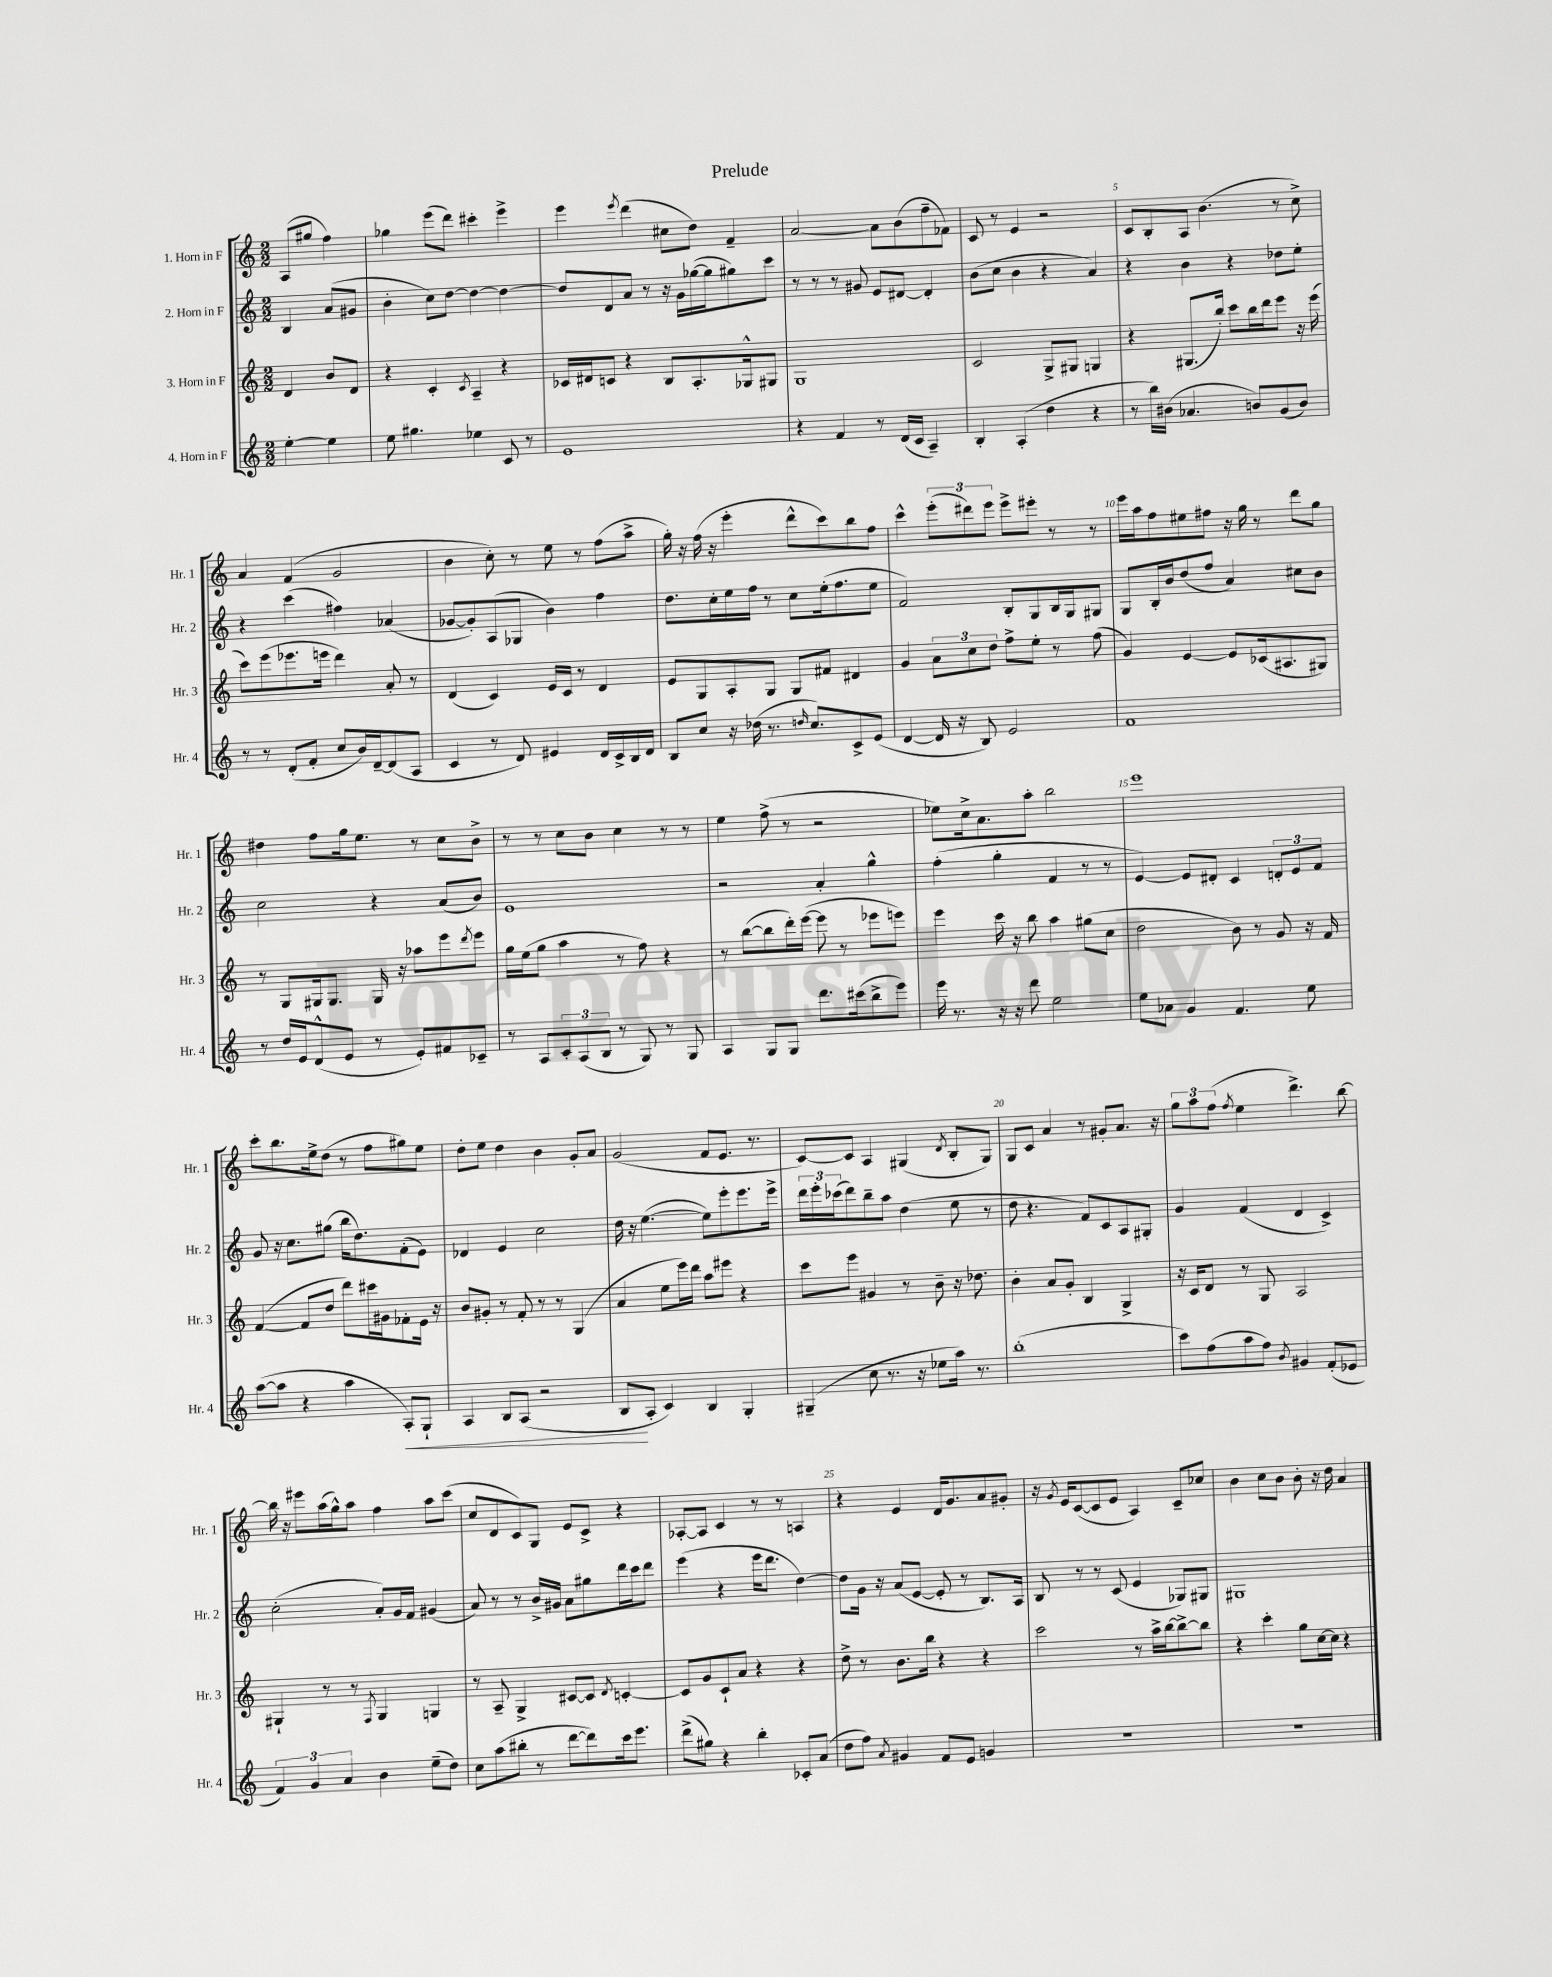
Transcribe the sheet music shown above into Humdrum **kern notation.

**kern	**kern	**kern	**kern
*staff4	*staff3	*staff2	*staff1
*clefG2	*clefG2	*clefG2	*clefG2
*k[]	*k[]	*k[]	*k[]
*M2/2	*M2/2	*M2/2	*M2/2
[4ee'	4d	4B	(8A
.	.	.	8gg#
4ee]	8b	(8a	4ff)
.	8d	8g#	.
=	=	=	=
8ee	4r	4b'	4gg-
4.gg#	.	.	.
.	4c'	8cc)	(8eee
.	.	[8dd	8ddd)
.	8qc	.	.
4ee-	4A~	4dd_	4ccc#'
8c	4r	4dd_	4eee^
8r	.	.	.
=	=	=	=
1e	16c-	8dd]	4eee
.	16d#	.	.
.	8c	8d	.
.	.	.	8qeee
.	4r	8a	(4ddd
.	.	8r	.
.	8B	16r	8cc#
.	.	16g	.
.	8.A'	([16gg-	8dd)
.	.	16gg-]	.
.	.	8gg#)	4f~
.	16G-^^	.	.
.	8G#	8ccc	.
=	=	=	=
4r	1G	8r	[2a
.	.	8r	.
4f	.	8r	.
.	.	8g#	.
8r	.	8e	8a]
(16d	.	[8d#	(8b
16c	.	.	.
4A~)	.	4d#']	8ff~
.	.	.	8f-)
=	=	=	=
4B'	2c	(8b	8c
.	.	8cc	8r
(4A'	.	4b	4e
4dd	8G^	4r	2r
.	8G#	.	.
4r	4G	4a)	.
=	=	=	=
8r	4r	4r	8c
16bb)	.	.	8B'
(16b#	.	.	.
4.a-	(8.G#	4b	8A
.	.	.	(4.b
.	16bb')	.	.
.	8ccc	4r	.
8b)	16bb	.	.
.	16ddd	.	.
(8g	8eee	8dd-	8r
8b)	16r	8ee'	8cc^)
.	(16eee	.	.
=	=	=	=
8r	8ccc)	4r	4a
8r	(8eee	.	.
(8d'	8.eee-	(4ccc	(4f
8f'	.	.	.
.	16eee	.	.
8cc	4ddd)	4ff#)	2g
16b)	.	.	.
[16d~	.	.	.
(8d]	8a'	(4a-	.
8A	8r	.	.
=	=	=	=
4c	(4d	[8g-	4b
.	.	8g-'])	.
8r	4c)	(8A	8cc')
8d)	.	8G-	8r
4e#	16e	4b)	8ee
.	16c	.	.
.	8r	.	8r
16d	4d	4ff	(8ff
16c^	.	.	.
16B	.	.	8aa^
16d	.	.	.
=	=	=	=
8B	8e	8.dd	16gg')
.	.	.	16r
8cc	8G	.	(16ff
.	.	16cc'	16r
16r	8A'	16ee	4eee'
(16dd-	.	16ff	.
8.r	8G	8r	.
.	8G	8cc	8ddd^^
16qqdd	.	.	.
8.cc)	.	.	.
.	8f#	(16ee'	8ccc)
.	.	8.ff	.
8c^	4d#	.	8bb
(8e	.	8ee	8ff
=	=	=	=
[4d	4g	2f)	4ccc^^
16d]	12a	.	(12eee'
16r	.	.	.
.	12cc	.	12ddd#)
8B)	.	.	.
.	12dd	.	12eee
2e	8ff^	8B'	8eee^
.	8ee'	8G	8eee#'
.	8r	16B	8r
.	.	16G	.
.	(8ff	8G#	8r
=	=	=	=
1f	4g)	8G	16eee
.	.	.	16aa
.	.	16B'	8ff
.	.	16b	.
.	[4e	(8dd	8ee#
.	.	8ff	8ff#
.	8e]	4a)	16r
.	.	.	16gg
.	(16c-	.	8r
.	8.A#	.	.
.	.	8cc#	8ddd
.	8G#)	8b	8gg
=	=	=	=
8r	8r	2cc	4dd#
16dd	8G	.	.
16e	.	.	.
(8d^^	16G#	.	8ff
.	8.G#	.	.
8e	.	.	16gg
.	.	.	8.ee
8r	16G#	4r	.
.	16r	.	.
8e')	8aa-	.	8r
8f#	8eee	(8a	8cc
.	8qddd	.	.
8c-~	8eee	8b)	8b^
=	=	=	=
8r	16gg	1e	8r
.	(16ee	.	.
8A	8gg	.	8r
12c'	4aa	.	8cc
(12A	.	.	.
.	.	.	8b
12B	.	.	.
8r	8r	.	4cc
8G)	8ff)	.	.
8r	4r	.	8r
8G	.	.	8r
=	=	=	=
4A	8r	2r	4ee
.	([8bb	.	.
8G	8bb]	.	(8ff^
8G	16ddd')	.	8r
.	([16eee	.	.
8.ddd	8eee]	4a'	2r
.	8r	.	.
(16ccc#	.	.	.
8bb^	8eee-	4gg^^	.
8eee)	8eee)	.	.
=	=	=	=
16eee	4eee	(4ff'	8ee-)
8.r	.	.	.
.	.	.	16cc^
.	.	.	8.a
16r	16ccc	4gg'	.
16r	16r	.	.
8ddd	8bb	.	8aa'
2ee	4aa	4f	2bb
.	(8gg#	8r	.
.	8cc	8r	.
=	=	=	=
8ee	2dd	[4e)	1eee
8a-	.	.	.
4g	.	8e]	.
.	.	8d#'	.
4.f	8b)	4c	.
.	8r	.	.
.	8g	12d'	.
.	.	12e	.
8ee	16r	.	.
.	.	12f	.
.	16f	.	.
=	=	=	=
([8aa	([4f	8g	8ccc'
8aa]	.	16r	8.bb
.	.	8.cc	.
4r	8f]	.	.
.	.	.	16ee^
.	8dd	(8gg#	(8dd
4aa	8ddd)	16bb	8r
.	.	8.dd)	.
.	16ccc#	.	8ff
.	16g#	.	.
8A')	8f-'	(8f'	8gg#)
8G`	16e	8e)	8ee
.	16r	.	.
=	=	=	=
4A	8b	4d-	8dd'
.	8g#'	.	8ee
8B	8r	4e	4dd
(8A	8f'	.	.
2r	8r	2cc	4b
.	8r	.	.
.	(4G	.	8g'
.	.	.	8a
=	=	=	=
8B	4a	16dd	(2g
.	.	16r	.
8A'	.	([4.ee	.
4c)	8ee	.	.
.	16eee)	.	.
.	16ddd	.	.
4B	8aa	8ee])	8f
.	8eee#	8eee'	8.e
4G'	4r	8.eee	.
.	.	.	8.r
.	.	16eee^	.
=	=	=	=
(4G#~	8ccc	24ddd	[8c)
.	.	24eee'	.
.	.	(24ccc-	.
.	8eee	8ddd)	8c]
8cc	4g#	8bb~	4A
8.r	.	8aa	.
.	8r	(4dd	(4G#
16r	.	.	.
8ee-	8b~	.	.
.	.	.	8qd
16aa)	16r	8ee	8B'
8.r	8.dd-	.	.
.	.	8r	8G#)
=	=	=	=
(1bb'	4b'	8dd	8G
.	.	4.r	8c
.	8a	.	4a
.	8g'	.	.
.	4B	8f)	8r
.	.	8c	8g#'
.	4G^	8A	8.a
.	.	8G#'	.
.	.	.	16r
=	=	=	=
8ccc)	16r	4g	12gg
.	16c	.	.
.	.	.	12aa
(8ff	8d	.	.
.	.	.	(12ff
.	.	.	8qff
8aa	8r	(4f	4ee
8ff)	8G	.	.
8qb	.	.	.
4g#	2A	4d	4.ddd^)
(8f'	.	4c^)	.
8e-	.	.	[8bb
=	=	=	=
6f)	4G#`	(2cc'	16bb]
.	.	.	16r
.	.	.	8eee#
6g	.	.	.
.	8r	.	(16aa
.	.	.	16gg^^)
6a	.	.	.
.	8r	.	8aa
.	8qF	.	.
4b	4G#	8a')	4ff
.	.	16g	.
.	.	16f	.
(8ee~	4G	(4g#	8aa
8dd)	.	.	(8ccc
=	=	=	=
8cc	8r	8a)	8cc
(8aa	8A~	8r	8d
8bb#'	4G^	8r	8c)
8r	.	16b^	8G
.	.	16g#	.
[8ddd	[8c#	8a	8e
8ddd])	8c#]	8gg#	8c^
.	8qd	.	.
16ccc	[4c'	16ddd	4r
8.eee	.	16ccc	.
.	.	8ddd	.
=	=	=	=
(8ddd^	8c]	(4eee	[8A-'
8gg#)	8g	.	8A-]
4r	8c`	4r	4c
.	8a	.	.
4bb'	4r	16eee	8r
.	.	8.ddd	.
.	.	.	8r
8c-'	4r	[4dd)	4A
(8a	.	.	.
=	=	=	=
8dd	8dd^	8dd]	4r
8ff)	8r	16g	.
.	.	16r	.
8qa	.	.	.
4g#	8.b	(8a	4e
.	.	[8e	.
.	16bb	.	.
8f	4r	8e']	16d
.	.	.	8.g
8e	.	8r	.
4g	4r	8.B)	8a
.	.	.	8g#'
.	.	16A	.
=	=	=	=
1r	2ccc	8B	16r
.	.	.	8qg
.	.	.	16e
.	.	8r	([8c
.	.	8r	8c]
.	.	(8c	8e
.	8r	4e	4A)
.	16aa^	.	.
.	[16bb	.	.
.	8bb^_	8G-)	8c~
.	8bb]	8G#	8cc-
=	=	=	=
1r	4r	1G#	4b
.	4ccc'	.	8cc
.	.	.	8b
.	8gg	.	8b'
.	[16cc	.	16r
.	16cc]	.	16dd
.	4r	.	4a
==	==	==	==
*-	*-	*-	*-
